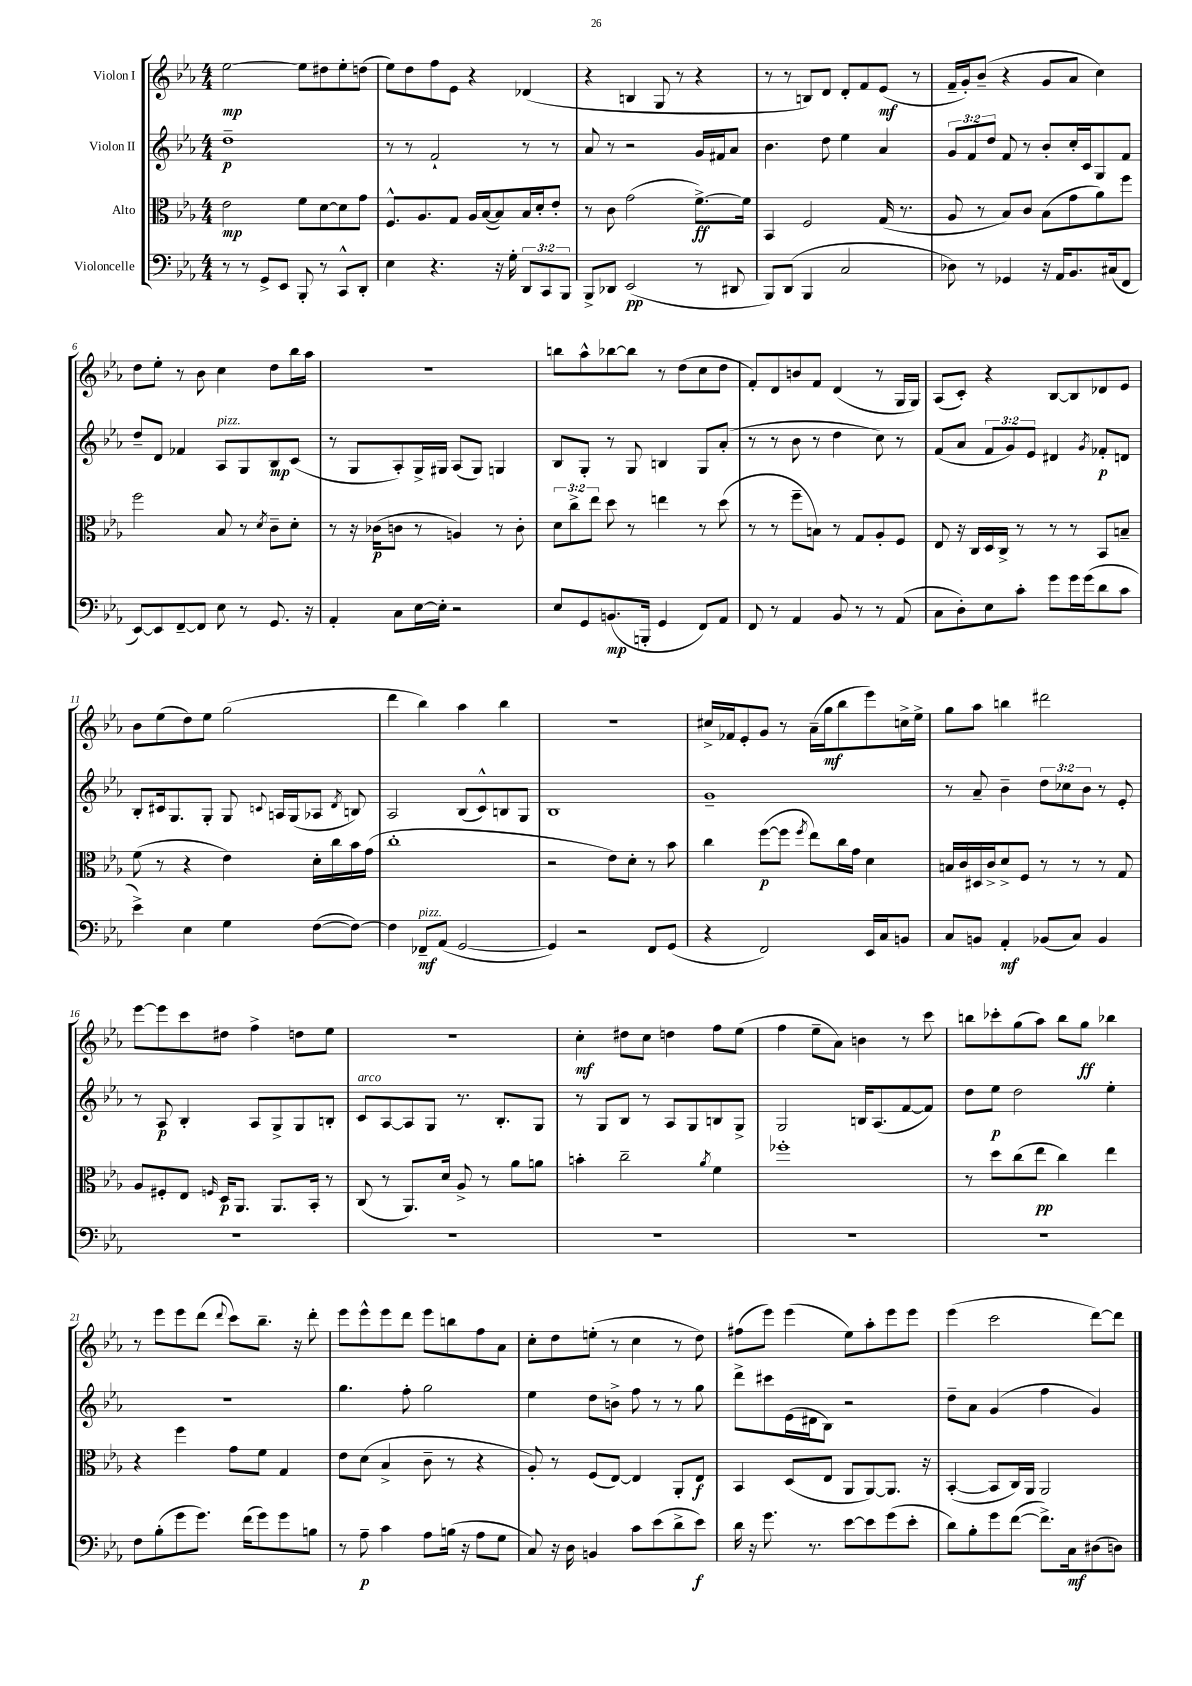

**kern	**dynam	**kern	**dynam	**kern	**dynam	**kern	**dynam
*part4	*part4	*part3	*part3	*part2	*part2	*part1	*part1
*staff4	*staff4	*staff3	*staff3	*staff2	*staff2	*staff1	*staff1
*I"Violoncelle	*	*I"Alto	*	*I"Violon II	*	*I"Violon I	*
*clefF4	*	*clefC3	*	*clefG2	*	*clefG2	*
*k[b-e-a-]	*	*k[b-e-a-]	*	*k[b-e-a-]	*	*k[b-e-a-]	*
*M4/4	*	*M4/4	*	*M4/4	*	*M4/4	*
=1	=1	=1	=1	=1	=1	=1	=1
8r	.	2e-\	mp	1dd~	p	[2ee-\	mp
8r	.	.	.	.	.	.	.
8GG^/L	.	.	.	.	.	.	.
8EE-/J	.	.	.	.	.	.	.
8BBB-'/	.	8f\L	.	.	.	8ee-\L]	.
8r	.	[8d\	.	.	.	8dd#X\	.
8CC^^/L	.	8d\]	.	.	.	8ee-'\	.
8DD'/J	.	8g\J	.	.	.	(8ddn\J	.
=2	=2	=2	=2	=2	=2	=2	=2
4E-\	.	8.F^^/L	.	8r	.	8ee-\L)	.
.	.	.	.	8r	.	8dd\	.
.	.	8.A-/	.	.	.	.	.
4.r	.	.	.	2f`/	.	8ff\	.
.	.	8G/J	.	.	.	8e-\J	.
.	.	16A-/LL	.	.	.	4r	.
.	.	([16B-/J	.	.	.	.	.
16r	.	8B-/])	.	.	.	.	.
16G'\	.	.	.	.	.	.	.
12DD/L	.	16B-/L	.	8r	.	(4d-X/	.
.	.	16d'/J	.	.	.	.	.
12CC/	.	.	.	.	.	.	.
.	.	8e-'/J	.	8r	.	.	.
12BBB-/J	.	.	.	.	.	.	.
=3	=3	=3	=3	=3	=3	=3	=3
8BBB-^/L	.	8r	.	8a-/	.	4r	.
8DD-X/J	.	8c\	.	8r	.	.	.
(2EE-/	pp	(2g\	.	2r	.	4Bn/	.
.	.	.	.	.	.	8G/	.
.	.	.	.	.	.	8r	.
8r	.	[8.f^\L)	ff	16g/LL	.	4r	.
.	.	.	.	16f#X/J	.	.	.
8DD#X/	.	.	.	8a-/J	.	.	.
.	.	16f\Jk]	.	.	.	.	.
=4	=4	=4	=4	=4	=4	=4	=4
8BBB-/L)	.	4BB-/	.	4.b-\	.	8r	.
(8DD/J	.	.	.	.	.	8r	.
4BBB-/	.	2F/	.	.	.	8Bn/L)	.
.	.	.	.	8dd\	.	8d/J	.
2C/	.	.	.	4ee-\	.	8d'/L	.
.	.	.	.	.	.	8f/	.
.	.	(16G/	.	4a-/	.	(8e-/J	mf
.	.	8.r	.	.	.	.	.
.	.	.	.	.	.	8r	.
=5	=5	=5	=5	=5	=5	=5	=5
8D-X\)	.	8A-/	.	12g/L	.	16f~/LL	.
.	.	.	.	.	.	16g'/J)	.
.	.	.	.	12f/	.	.	.
8r	.	8r	.	.	.	(8b-~/J	.
.	.	.	.	12dd/J	.	.	.
4GG-X/	.	8B-/L)	.	8f/	.	4r	.
.	.	8c/J	.	8r	.	.	.
16r	.	(8B-\L	.	8b-'/L	.	8g/L	.
16AA-/KL	.	.	.	.	.	.	.
8.BB-/	.	8g\	.	16cc'/L	.	8a-/J	.
.	.	.	.	16c/J	.	.	.
.	.	8a-\)	.	8G/	.	4cc\)	.
(16C#X/k	.	.	.	.	.	.	.
8FF/J	.	8ff\J	.	8f/J	.	.	.
!!LO:LB:g=z
=6	=6	=6	=6	=6	=6	=6	=6
[8EE-/L)	.	2ff\	.	8dd~/L	.	8dd\L	.
8EE-/]	.	.	.	8d/J	.	8ee-'\J	.
[8FF~/	.	.	.	4f-X/	.	8r	.
8FF/J]	.	.	.	.	.	8b-\	.
!	!	!	!	!LO:TX:a:i:t=pizz.	!	!	!
8E-\	.	8B-/	.	8A-/L	.	4cc\	.
8r	.	8r	.	8G/	.	.	.
.	.	8qd/	.	.	.	.	.
8.GG/	.	8c~\L	.	8B-/	mp	8dd\L	.
.	.	8d'\J	.	(8c/J	.	16bb-\L	.
16r	.	.	.	.	.	16aa-\JJ	.
=7	=7	=7	=7	=7	=7	=7	=7
4AA-'/	.	8r	.	8r	.	1r	.
.	.	16r	.	8G/L	.	.	.
.	.	(16c-X\KL	p	.	.	.	.
8C\L	.	8cn\J	.	8A-'/)	.	.	.
[16E-\L	.	8r	.	16G^/L	.	.	.
16E-'\JJ]	.	.	.	16G#X/JJ	.	.	.
2r	.	4An/)	.	(8A-/L	.	.	.
.	.	.	.	8G#/J)	.	.	.
.	.	8r	.	4Gn/	.	.	.
.	.	8c'\	.	.	.	.	.
=8	=8	=8	=8	=8	=8	=8	=8
8E-/L	.	12d\L	.	8B-/L	.	8bbn\L	.
.	.	12cc^\	.	.	.	.	.
8GG/	.	.	.	8G'/J	.	8aa-^^\	.
.	.	12ee-\J	.	.	.	.	.
(8.BBn/	mp	8dd\	.	8r	.	[8bb-X\	.
.	.	8r	.	8G/	.	8bb-\J]	.
16BBBn'/Jk	.	.	.	.	.	.	.
4GG/	.	4een\	.	4Bn/	.	8r	.
.	.	.	.	.	.	(8dd\L	.
8FF/L)	.	8r	.	8G/L	.	8cc\	.
8AA-/J	.	(8dd\	.	(8a-'/J	.	8dd\J	.
=9	=9	=9	=9	=9	=9	=9	=9
8FF/	.	8r	.	8r	.	8f'/L)	.
8r	.	8r	.	8r	.	8d/	.
4AA-/	.	8ff~\L	.	8b-\	.	8bn/	.
.	.	8Bn\J)	.	8r	.	8f/J	.
8BB-/	.	8r	.	4dd\	.	(4d/	.
8r	.	8G/L	.	.	.	.	.
8r	.	8A-'/	.	8cc\)	.	8r	.
(8AA-/	.	8F/J	.	8r	.	16G/LL	.
.	.	.	.	.	.	16G/JJ)	.
=10	=10	=10	=10	=10	=10	=10	=10
8C\L	.	8E-/	.	(8f/L	.	(8A-/L	.
8D'\)	.	16r	.	8a-/J	.	8c'/J)	.
.	.	16C/LL	.	.	.	.	.
8E-\	.	16D/	.	12f/L	.	4r	.
.	.	16C^/JJ	.	.	.	.	.
.	.	.	.	12g/)	.	.	.
8c'\J	.	8r	.	.	.	.	.
.	.	.	.	12e-/J	.	.	.
8g\L	.	8r	.	4d#X/	.	[8B-/L	.
16g\L	.	8r	.	.	.	8B-/]	.
(16g\J	.	.	.	.	.	.	.
.	.	.	.	8qg/	.	.	.
8d\	.	8BB-/L	.	8f-X'/L	p	8d-X/	.
8c\J	.	8Bn~/J	.	8dn/J	.	8e-/J	.
!!LO:LB:g=z
=11	=11	=11	=11	=11	=11	=11	=11
4e-^\)	.	(8f\	.	8B-'/L	.	8b-\L	.
.	.	8r	.	16c#X/k	.	(8ee-\	.
.	.	.	.	8.G/	.	.	.
4E-\	.	4r	.	.	.	8dd\)	.
.	.	.	.	8G'/J	.	8ee-\J	.
4G\	.	4e-\)	.	8G/	.	(2gg\	.
.	.	.	.	8qqcn/	.	.	.
.	.	.	.	16An/LL	.	.	.
.	.	.	.	(16G/J	.	.	.
([8F\L	.	16d'\LL	.	8A-X/J	.	.	.
.	.	16cc\	.	.	.	.	.
.	.	.	.	8qd/	.	.	.
8F\J_)	.	16b-\	.	8Bn/)	.	.	.
.	.	(16g\JJ	.	.	.	.	.
=12	=12	=12	=12	=12	=12	=12	=12
4F\]	.	1cc'	.	2A-/	.	4ddd\	.
!LO:TX:a:i:t=pizz.	!	!	!	!	!	!	!
8FF-X~/L	mf	.	.	.	.	4bb-\)	.
(8AA-/J	.	.	.	.	.	.	.
[2GG/	.	.	.	(8B-/L	.	4aa-\	.
.	.	.	.	8c^^/)	.	.	.
.	.	.	.	8Bn/	.	4bb-\	.
.	.	.	.	8G/J	.	.	.
=13	=13	=13	=13	=13	=13	=13	=13
4GG/])	.	2r	.	1B-	.	1r	.
2r	.	.	.	.	.	.	.
.	.	8e-\L)	.	.	.	.	.
.	.	8d'\J	.	.	.	.	.
8FF/L	.	8r	.	.	.	.	.
(8GG/J	.	8b-\	.	.	.	.	.
=14	=14	=14	=14	=14	=14	=14	=14
4r	.	4cc\	.	1g~	.	16cc#X^/LL	.
.	.	.	.	.	.	16f-X/J	.
.	.	.	.	.	.	8e-'/	.
2FF/)	.	([8ff\L	p	.	.	8g/J	.
.	.	8ff\J]	.	.	.	8r	.
.	.	8qff/	.	.	.	.	.
.	.	8ee-\L)	.	.	.	(16a-~\LL	.
.	.	.	.	.	.	16gg\J	mf
.	.	16cc\L	.	.	.	8bb-\	.
.	.	16g\JJ	.	.	.	.	.
16EE-/LL	.	4d\	.	.	.	8eee-\)	.
16C/J	.	.	.	.	.	.	.
8BBn/J	.	.	.	.	.	16ccn^\L	.
.	.	.	.	.	.	16ee-^\JJ	.
=15	=15	=15	=15	=15	=15	=15	=15
8C/L	.	16Bn/LL	.	8r	.	8gg\L	.
.	.	16c/	.	.	.	.	.
8BBn/J	.	16D#X/	.	8a-~/	.	8aa-\J	.
.	.	16c^/J	.	.	.	.	.
4AA-'/	mf	8d^/	.	4b-~\	.	4bbn\	.
.	.	8F/J	.	.	.	.	.
(8BB-X/L	.	8r	.	12dd\L	.	2ddd#X\	.
.	.	.	.	12cc-X\	.	.	.
8C/J)	.	8r	.	.	.	.	.
.	.	.	.	12b-\J	.	.	.
4BB-/	.	8r	.	8r	.	.	.
.	.	8G/	.	8e-'/	.	.	.
!!LO:LB:g=z
=16	=16	=16	=16	=16	=16	=16	=16
1r	.	8A-/L	.	8r	.	[8eee-\L	.
.	.	8F#X'/	.	8A-/	p	8eee-\]	.
.	.	8E-/J	.	4B-'/	.	8ccc\	.
.	.	16qqFn/	.	.	.	.	.
.	.	16D/KL	p	.	.	8dd#X\J	.
.	.	8.AA-/J	.	.	.	.	.
.	.	.	.	8A-/L	.	4ff^\	.
.	.	8.AA-/L	.	8G^/	.	.	.
.	.	.	.	8G/	.	8ddn\L	.
.	.	16BB-'/Jk	.	.	.	.	.
.	.	8r	.	8Bn'/J	.	8ee-\J	.
=17	=17	=17	=17	=17	=17	=17	=17
!	!	!	!	!LO:TX:a:i:t=arco	!	!	!
1r	.	(8C/	.	8c/L	.	1r	.
.	.	8r	.	[8A-/	.	.	.
.	.	8.AA-/L)	.	8A-/]	.	.	.
.	.	.	.	8G/J	.	.	.
.	.	16d/Jk	.	.	.	.	.
.	.	8A-^/	.	8.r	.	.	.
.	.	8r	.	.	.	.	.
.	.	.	.	8.B-'/L	.	.	.
.	.	8a-\L	.	.	.	.	.
.	.	8an\J	.	8G/J	.	.	.
=18	=18	=18	=18	=18	=18	=18	=18
1r	.	4bn'\	.	8r	.	4cc'\	mf
.	.	.	.	8G/L	.	.	.
.	.	2cc~\	.	8B-/J	.	8dd#X\L	.
.	.	.	.	8r	.	8cc\J	.
.	.	.	.	8A-/L	.	4ddn\	.
.	.	.	.	8G/	.	.	.
.	.	8qa-/	.	.	.	.	.
.	.	4f\	.	8Bn/	.	8ff\L	.
.	.	.	.	8G^/J	.	(8ee-\J	.
=19	=19	=19	=19	=19	=19	=19	=19
1r	.	1ff-X'	.	2G/	.	4ff\	.
.	.	.	.	.	.	8ee-~\L	.
.	.	.	.	.	.	8a-\J)	.
.	.	.	.	16Bn/KL	.	4bn\	.
.	.	.	.	(8.A-/	.	.	.
.	.	.	.	[8f/	.	8r	.
.	.	.	.	8f/J])	.	8ccc\	.
=20	=20	=20	=20	=20	=20	=20	=20
1r	.	8r	.	8dd\L	.	8bbn\L	.
.	.	8dd\L	.	8ee-\J	p	8ccc-X'\	.
.	.	(8cc\	.	2dd\	.	(8gg\	.
.	.	8ee-\J	pp	.	.	8aa-\J)	.
.	.	4cc\)	.	.	.	8bb\L	.
.	.	.	.	.	.	8gg\J	ff
.	.	4ee-\	.	4ee-'\	.	4bb-X\	.
!!LO:LB:g=z
=21	=21	=21	=21	=21	=21	=21	=21
8F\L	.	4r	.	1r	.	8r	.
(8B-'\	.	.	.	.	.	8eee-\L	.
8g\	.	4ff\	.	.	.	8eee-\	.
8.g\J)	.	.	.	.	.	(8ddd\J	.
.	.	.	.	.	.	8qqddd/	.
.	.	8g\L	.	.	.	8ccc\L)	.
(16f\KL	.	.	.	.	.	.	.
8g\)	.	8f\J	.	.	.	8.bb-~\J	.
8g\	.	4G/	.	.	.	.	.
.	.	.	.	.	.	16r	.
8Bn\J	.	.	.	.	.	8ddd'\	.
=22	=22	=22	=22	=22	=22	=22	=22
8r	.	8e-\L	.	4.gg\	.	8eee-\L	.
8A-~\	p	(8d\J	.	.	.	8eee-^^\	.
4c\	.	4B-^/	.	.	.	8eee-\	.
.	.	.	.	8ff'\	.	8ddd\J	.
8A-\L	.	8c~\	.	2gg\	.	8eee-\L	.
(16Bn\Jk	.	8r	.	.	.	8bbn\	.
16r	.	.	.	.	.	.	.
8A-\L	.	4r	.	.	.	8ff\	.
8G\J	.	.	.	.	.	8a-\J	.
=23	=23	=23	=23	=23	=23	=23	=23
8C/)	.	8A-'/)	.	4ee-\	.	8cc'\L	.
16r	.	8r	.	.	.	8dd\	.
16D\	.	.	.	.	.	.	.
4BBn/	.	(8F/L	.	8dd\L	.	(8een'\J	.
.	.	[8E-/J)	.	8bn^\J	.	8r	.
8c\L	.	4E-/]	.	8ff\	.	4cc\	.
(8e-\	.	.	.	8r	.	.	.
8d^\	.	8AA-'/L	.	8r	.	8r	.
8e-\J)	f	8E-/J	f	8gg\	.	8dd\)	.
=24	=24	=24	=24	=24	=24	=24	=24
16d\	.	4BB-/	.	8ddd^\L	.	(8ff#X\L	.
16r	.	.	.	.	.	.	.
8.g\	.	.	.	8ccc#X\	.	8eee-\J)	.
.	.	(8D/L	.	(16e-\L	.	(4eee-\	.
8.r	.	.	.	16d#X\J	.	.	.
.	.	8E-/J	.	8B-\J)	.	.	.
[8e-\L	.	8AA-/L	.	2r	.	8ee-\L)	.
8e-\]	.	[8AA-/)	.	.	.	8aa-'\	.
(8g\	.	8.AA-/J]	.	.	.	8eee-\	.
8e-'\J	.	.	.	.	.	8eee-\J	.
.	.	16r	.	.	.	.	.
=25	=25	=25	=25	=25	=25	=25	=25
8d\L)	.	([4BB-'/	.	8dd~\L	.	(4eee-\	.
8B-'\	.	.	.	8a-\J	.	.	.
8g\	.	8BB-/L]	.	(4g/	.	2ccc\	.
([8f\J	.	16C/L)	.	.	.	.	.
.	.	16AA-/JJ	.	.	.	.	.
8.f^\L])	.	2AA-/	.	4ff\	.	.	.
16C\k	mf	.	.	.	.	.	.
(8D#X\	.	.	.	4g/)	.	[8ddd\L)	.
8Dn\J)	.	.	.	.	.	8ddd\J]	.
==	==	==	==	==	==	==	==
*-	*-	*-	*-	*-	*-	*-	*-
